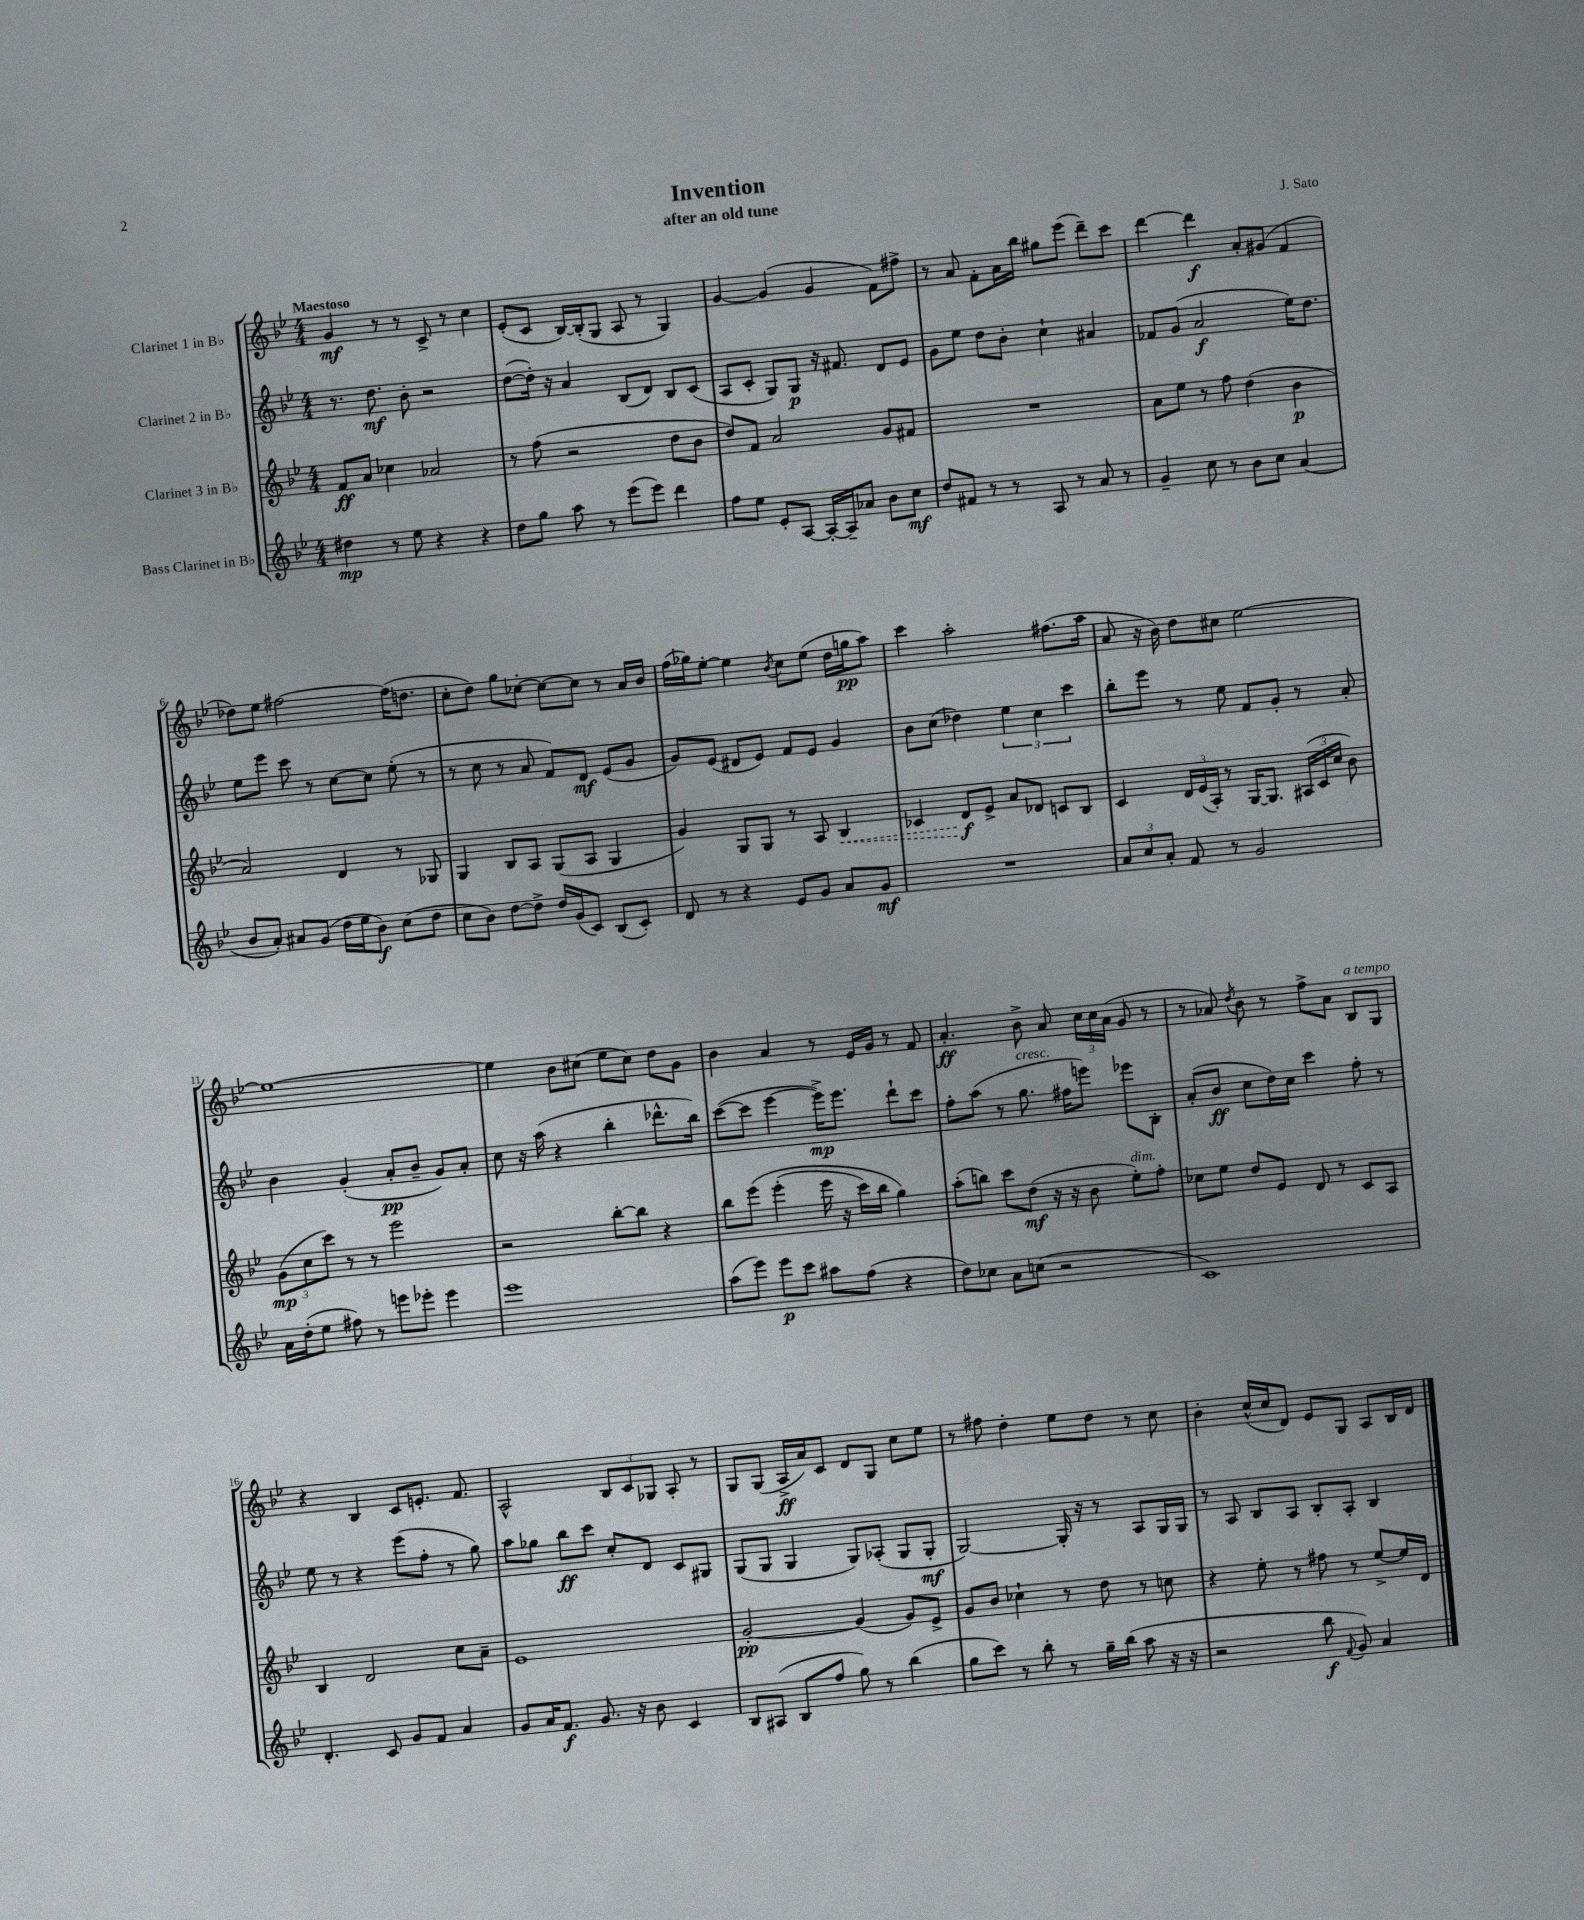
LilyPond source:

\header { title = "Invention" composer = "J. Sato" subtitle = "after an old tune" }
<<
\new StaffGroup <<
\new Staff = "s0" \with { instrumentName = "Clarinet 1 in Bb" } {
    \clef treble \key bes \major \numericTimeSignature \time 4/4 \tempo "Maestoso"
    \autoBeamOff g'4\mf r8 r8 c'8-> r8 c''4 |
    ees'8[-.( c'8] bes16[~) bes16-.( g8] a8 r8 g4) |
    g'4~ g'4( g'4 f'8[) fis''8]-> |
    r8 a'8 f'8[-. a'16 bes''16] gis''8[ ees'''8]( d'''8[--) c'''8] |
    d'''4~ d'''4\f a'8[-. gis'8]( f'4 |
    des''8[) ees''8] fis''2~ fis''16[( d''8.] |
    c''8[-. d''8]) g''8[ ces''8]~-. ces''8[~ ces''8] r8 a'16[ bes'16] |
    f''16[( ges''16) ees''8]~-. ees''4 \acciaccatura { bes'8 } c''8[ ees''8]( d''16[ g''16\pp a''8]) |
    c'''4 a''2-. fis''8.[( a''16] |
    a'8 r16 bes'16) d''8[ cis''8] ees''2~ |
    ees''1~ |
    ees''4 bes'8[ cis''8]( ees''8[ cis''8]) d''8[ g'8] |
    bes'4 a'4 r8 ees'16[ g'16] r8 f'8 |
    a'4.-.\ff bes'8-> a'8 \tuplet 3/2 { c''16[ c''16 a'16]( } g'8 r8 |
    r8 aes'8) \acciaccatura { d''8 } bes'8 r8 f''8[-> aes'8] bes8[^\markup { \italic "a tempo" } g8] |
    r4 bes4 c'8[ e'8.]-. f'8. |
    a2-^ \tuplet 3/2 { bes8[ c'8 ges8] } a8-. r8 |
    g8[ g8]( a16[->\ff a'16) c'8] d'8[ g8] c''8[ ees''8] |
    r8 fis''8 d''4-. ees''8[ d''8] r8 c''8 |
    bes'4-. c''16[-^( c''16 d'8]) ees'8[ g8] a8[ bes16 d'16] \bar "|." |
}
\new Staff = "s1" \with { instrumentName = "Clarinet 2 in Bb" } {
    \clef treble \key bes \major \numericTimeSignature \time 4/4
    \autoBeamOff r8. d''8.\mf bes'8-. r2 |
    d''8[~( d''16]-.) r16 a'4 bes8[( d'8]) bes8[ c'8]( |
    a8[ c'8]-. g8[) g8]\p r16 fis'8. d'8[ ees'8] |
    g'8[ ees''8] d''8[ bes'8]-. c''4-! ais'4 |
    fes'8[ g'8]( a'2\f ees''16[) d''8.] |
    ees''8[ ees'''8] c'''8 r8 c''8[~ c''8] ees''8-.( r8 |
    r8 c''8 r8 a'8 f'8[) d'8]\mf ees'8[( g'8] |
    g'8[) ees'8]( dis'8[ ees'8]) f'8[ ees'8] g'4 |
    bes'8[ c''8]( des''4) \tuplet 3/2 { ees''4 c''4 c'''4 } |
    bes''8[-. ees'''8] r8 ees''8 f'8[ g'8]-. r8 a'8-. |
    bes'4 g'4-.( a'8[-.\pp bes'8]-- g'8[) a'8]-. |
    c''8 r16 a''16( r4 bes''4-. des'''8.[-^ bes''16]) |
    c'''8[~( c'''8] ees'''4~ ees'''16[->\mp) ees'''8.] d'''8[-! c'''8] |
    f''8[-. a''8]( r8 g''8.^\markup { \italic "cresc." } fis''16[ e'''8]) ees'''8[ bes8]-. |
    a'8[-.( bes'8]\ff c''8[ d''16) c''16] c'''4 f''8-. r8 |
    ees''8 r8 r4 ees'''8[( f''8]-. r8 g''8) |
    a''8[ ges''8] bes''8[\ff c'''8] c''8[-. d'8] c'8[ gis8] |
    g8[( g8] g4 g8[) aes8]-.( g8[ g8]-.\mf |
    g2~) g16-. r16 r8 a8[ g16 g16] |
    r8 a8 bes8[ a8] bes8[-. a8]-. bes4 \bar "|." |
}
\new Staff = "s2" \with { instrumentName = "Clarinet 3 in Bb" } {
    \clef treble \key bes \major \numericTimeSignature \time 4/4
    \autoBeamOff f'8[\ff a'8] ces''4 aes'2 |
    r8 f''8( r2 d''8[ bes'8] |
    d''8[) f'8] a'2 g'8[ fis'8] |
    R1 |
    a'8[ ees''8] r8 f''8 d''4( bes'4\p |
    a'2) d'4 r8 ges8 |
    g4 bes8[ a8] g8[( a8] g4 |
    g'4) g8[ g8] r8 a8 \once \override Hairpin.style = #'dashed-line bes4\< |
    ces'4 d'8[\f\! ees'8]-> a'8[ des'8] c'8[ bes8] |
    c'4 \tuplet 3/2 { d'16[ ees'16( a16]-.) } r8 g16[~ g8.] \tuplet 3/2 { ais16[( c'16 c''16] } bes'8) |
    \tuplet 3/2 { g'8[\mp( c''8 c'''8]) } r8 r8 ees'''2 |
    r2 bes''8[~-. bes''8] r4 |
    bes''8[ ees'''8]\( ees'''4-.( ees'''16 r16 c'''16[) bes''16] g''4\) |
    a''8[-.( b''8]) c'''8[ d''8]\mf( r16 r16 bes'8 ees''8[-.^\markup { \italic "dim." }) f''8]-. |
    ces''8[ ees''8] d''8[ ees'8] d'8 r8 c'8[ a8] |
    bes4 d'2 c''8[ a'8]-- |
    ees'1 |
    g'2~-.\pp g'4( g'8[) ees'8]-> |
    g'8[ bes'8] ces''4-! r8 d''8 r8 c''8 |
    r4 ees''8-. r8 fis''8 r8 ees''8[~-> ees''16 d'16] \bar "|." |
}
\new Staff = "s3" \with { instrumentName = "Bass Clarinet in Bb" } {
    \clef treble \key bes \major \numericTimeSignature \time 4/4
    \autoBeamOff dis''4\mp r8 ees''8 r4 r4 |
    d''8[ g''8] a''8 r8 ees'''8[( ees'''8]) d'''4 |
    f''8[ ees''8] ees'8[-. a8]~ a16[~-. a16-- aes'8] bes'8[ c''8]\mf |
    d''8[ fis'8] r8 r8 a8 r8 a'8 r8 |
    g'4-- c''8 r8 bes'8[ c''8] a'4( |
    bes'8[ a'8]-.) ais'8[ g'8]( d''16[ ees''16 bes'8]\f) c''8[( d''8] |
    c''8[ bes'8]) d''8[~ d''8]-> d''16[ g'16( c'8]) bes8[( c'8]-.) |
    d'8 r8 r4 ees'8[ g'8] a'8[ g'8]\mf |
    R1 |
    \tuplet 3/2 { a'8[ c''8 a'8]-. } f'8 r8 g'2 |
    a'16[ d''16-.( ees''8] fis''8) r8 e'''8[ ees'''8]-. ees'''4 |
    ees'''1 |
    a''8[( ees'''8]) ees'''8[\p c'''8] ais''8[ f''8]( r4 |
    d''8[) ces''8] a'8[ c''8]( r2 |
    c'1) |
    d'4.-. c'8 g'8[ f'8] a'4 |
    g'8[ a'16 f'8.]\f g'8. r16 bes'8 c'4 |
    bes8[ ais8]( bes8[ f''8] g''8) r8 bes''4( |
    g''8[ c'''8]) r8 bes''8-. r8 g''16[-- bes''16]( a''8 r16 r16 |
    r2 bes''8\f \appoggiatura { f'8 } g'8) a'4 \bar "|." |
}
>>
>>
